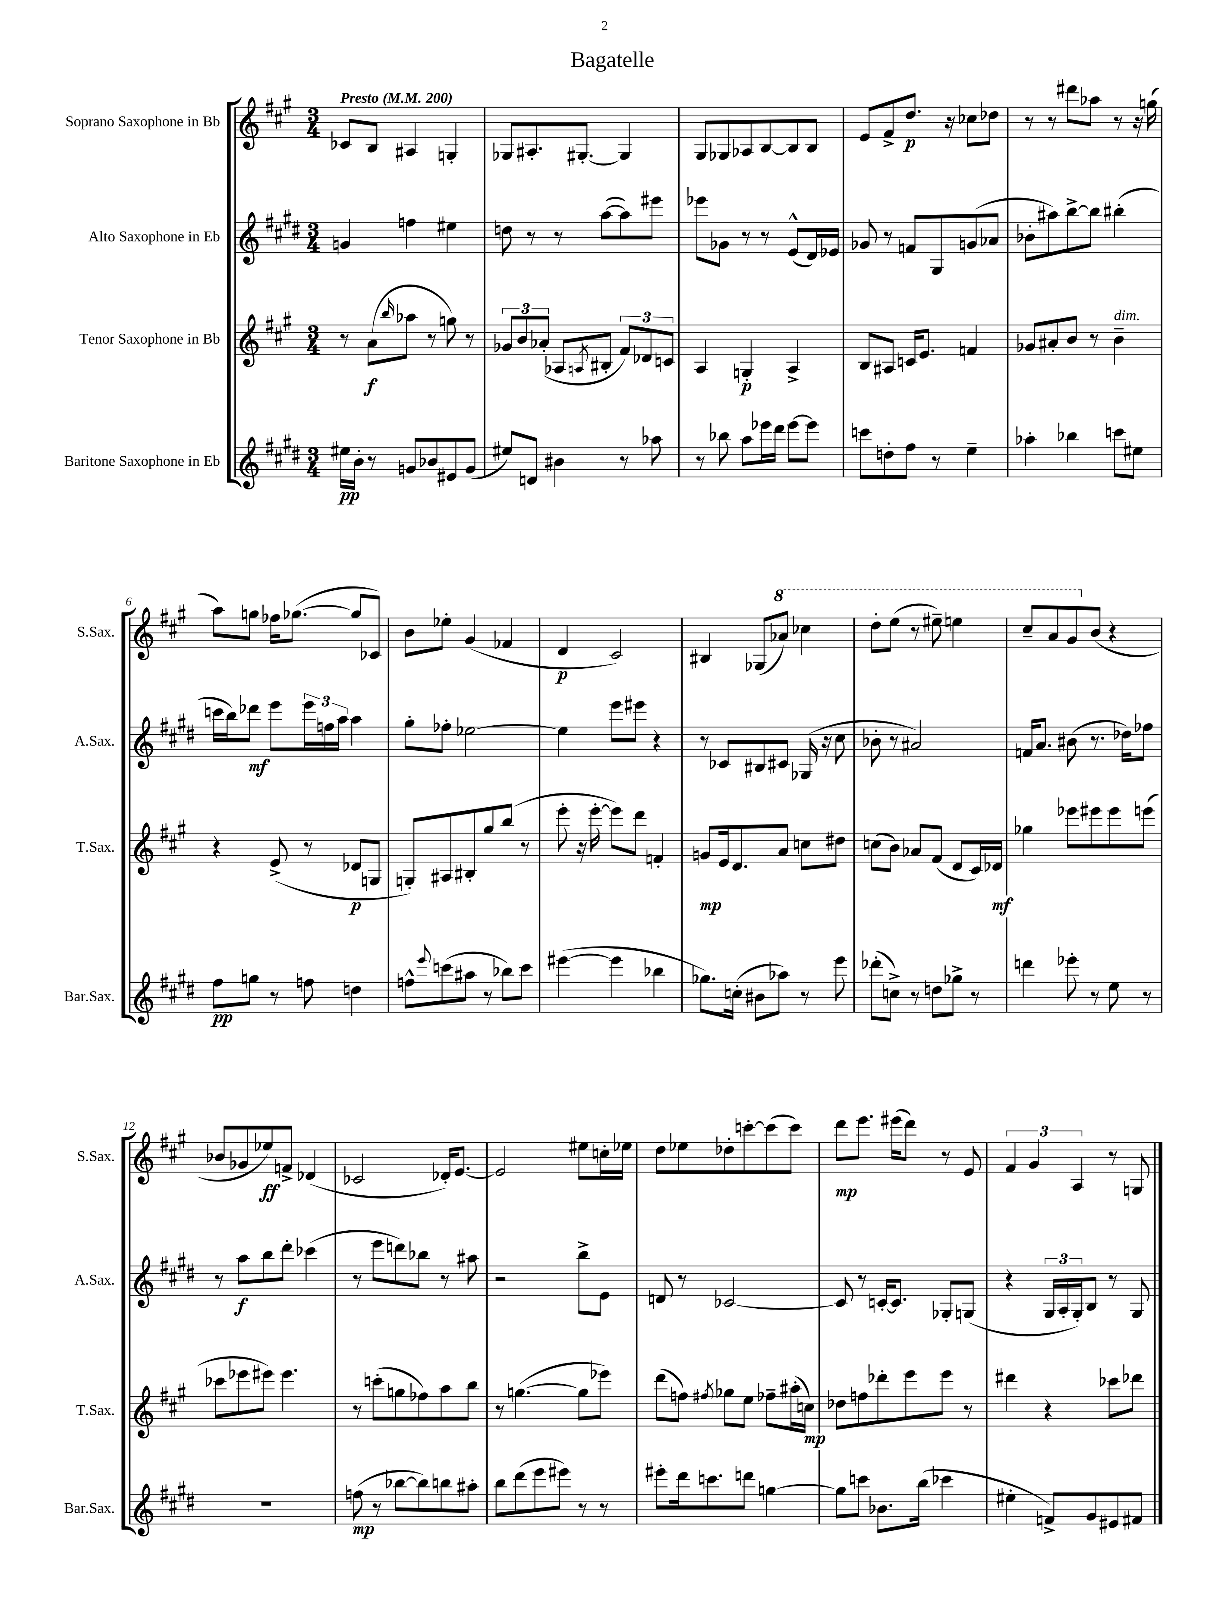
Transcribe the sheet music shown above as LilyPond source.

\header { title = "Bagatelle" }
<<
\new StaffGroup <<
\new Staff = "s0" \with { instrumentName = "Soprano Saxophone in Bb" shortInstrumentName = "S.Sax." } {
    \clef treble \key a \major \numericTimeSignature \time 3/4 \tempo "Presto" 4 = 200
    ces'8 b8 ais4 g4-. |
    ges8 ais8.-. gis8.~-. gis4 |
    gis8 ges8 aes8 b8~ b8 b8 |
    e'8 fis'8-> d''8.\p r16 ces''8 des''8 |
    r8 r8 dis'''8 aes''8 r8 r16 g''16( |
    a''8) g''8 fes''16 ges''8.~( ges''8 ces'8) |
    b'8 ees''8-. gis'4( fes'4 |
    d'4\p cis'2) |
    bis4 ges8( \ottava #1 aes''8) ces'''4 |
    d'''8-. e'''8( r8 eis'''8--) e'''4 |
    cis'''8-- a''8 gis''8 \ottava #0 b'8( r4 |
    bes'8 ges'8 ees''8\ff) f'8-> des'4( |
    ces'2 des'16-.) e'8.~ |
    e'2 eis''8 c''16-. ees''16 |
    d''8 ees''8 des''8-. c'''8~-. c'''8( c'''8) |
    d'''8\mp e'''8. eis'''16( d'''8) r8 e'8 |
    \tuplet 3/2 { fis'4 gis'4 a4 } r8 g8 \bar "|." |
}
\new Staff = "s1" \with { instrumentName = "Alto Saxophone in Eb" shortInstrumentName = "A.Sax." } {
    \clef treble \key e \major \numericTimeSignature \time 3/4
    g'4 f''4 eis''4 |
    d''8 r8 r8 a''8~( a''8) eis'''8 |
    ees'''8 ges'8 r8 r8 e'8-^( dis'16) ees'16 |
    ges'8 r8 f'8 gis8 g'8( aes'8 |
    bes'8-. ais''8) b''8~-> b''8 bis''4-.( |
    c'''16 b''16) des'''8\mf e'''8 \tuplet 3/2 { e'''16 f''16 a''16 } a''4 |
    gis''8-. fes''8-. ees''2~ |
    ees''4 e'''8 eis'''8 r4 |
    r8 ces'8 bis8 cis'8 ges16( r16 cis''8 |
    bes'8-. r8 ais'2) |
    f'16 a'8. bis'8( r8. des''16) fes''8 |
    r8 a''8\f b''8 dis'''8-. ces'''4( |
    r8 e'''8 d'''8) bes''8 r8 ais''8 |
    r2 b''8-> e'8 |
    d'8 r8 ces'2~ |
    ces'8 r8 c'16~-. c'8. ges8-. g8( |
    r4 \tuplet 3/2 { gis16 a16-. gis16-.) } b8 r8 gis8 \bar "|." |
}
\new Staff = "s2" \with { instrumentName = "Tenor Saxophone in Bb" shortInstrumentName = "T.Sax." } {
    \clef treble \key a \major \numericTimeSignature \time 3/4
    r8 a'8\f( \grace { b''16 } aes''8 r8 g''8) r8 |
    \tuplet 3/2 { ges'8 b'8 aes'8-.( } aes8 \acciaccatura { a8 } bis8-. \tuplet 3/2 { fis'8) des'8 c'8 } |
    a4 g4-.\p a4-> |
    b8 ais8 c'16 e'8. f'4 |
    ges'8 ais'8-. b'8 r8 b'4--^\markup { \italic "dim." } |
    r4 e'8->( r8 des'8\p g8 |
    g8-.) ais8 bis8-. gis''8 b''8( r8 |
    e'''8-. r16 e'''16~-. e'''8) d'''8 f'4-. |
    g'8\mp e'16 d'8. a'8 c''8 dis''8 |
    c''8( b'8) aes'8 fis'8( d'8 cis'16) des'16\mf |
    ges''4 ees'''8 eis'''8 eis'''8 e'''8( |
    ces'''8 ees'''8 eis'''8) eis'''4. |
    r8 c'''8-.( g''8 fes''8) a''8 b''8 |
    r8 g''4.~( g''8 ees'''8) |
    d'''8( f''8) \acciaccatura { fis''8 } ges''8 e''8 fes''8-- ais''16-.( c''16\mp) |
    des''8 f''8 des'''8-. e'''8 e'''8 r8 |
    dis'''4 r4 ces'''8 des'''8 \bar "|." |
}
\new Staff = "s3" \with { instrumentName = "Baritone Saxophone in Eb" shortInstrumentName = "Bar.Sax." } {
    \clef treble \key e \major \numericTimeSignature \time 3/4
    eis''16\pp b'16-. r8 g'8 bes'8 eis'8 g'8( |
    eis''8) d'8 bis'4 r8 aes''8 |
    r8 bes''8 a''8 ees'''16 dis'''16 ees'''8~ ees'''8 |
    c'''8 d''8-. fis''8 r8 e''4-- |
    aes''4-. bes''4 c'''8 eis''8 |
    fis''8\pp g''8 r8 f''8 d''4 |
    f''8-^ \appoggiatura { e'''8 } c'''8( ais''8 r8 bes''8) c'''8 |
    eis'''4~( eis'''4 bes''4 |
    ges''8.) c''16-.( bis'8 aes''8) r8 e'''8 |
    des'''8-.( c''8->) r8 d''8 ges''8-> r8 |
    d'''4 ees'''8-. r8 e''8 r8 |
    R2. |
    f''8\mp( r8 bes''8~ bes''8) b''8 ais''8-. |
    b''8 dis'''8( e'''8 eis'''8) r8 r8 |
    eis'''8-. dis'''16 c'''8. d'''8 g''4~ |
    g''8 c'''8 bes'8. b''16( ces'''4 |
    eis''4-. f'8->) gis'8 eis'8 fis'8 \bar "|." |
}
>>
>>
